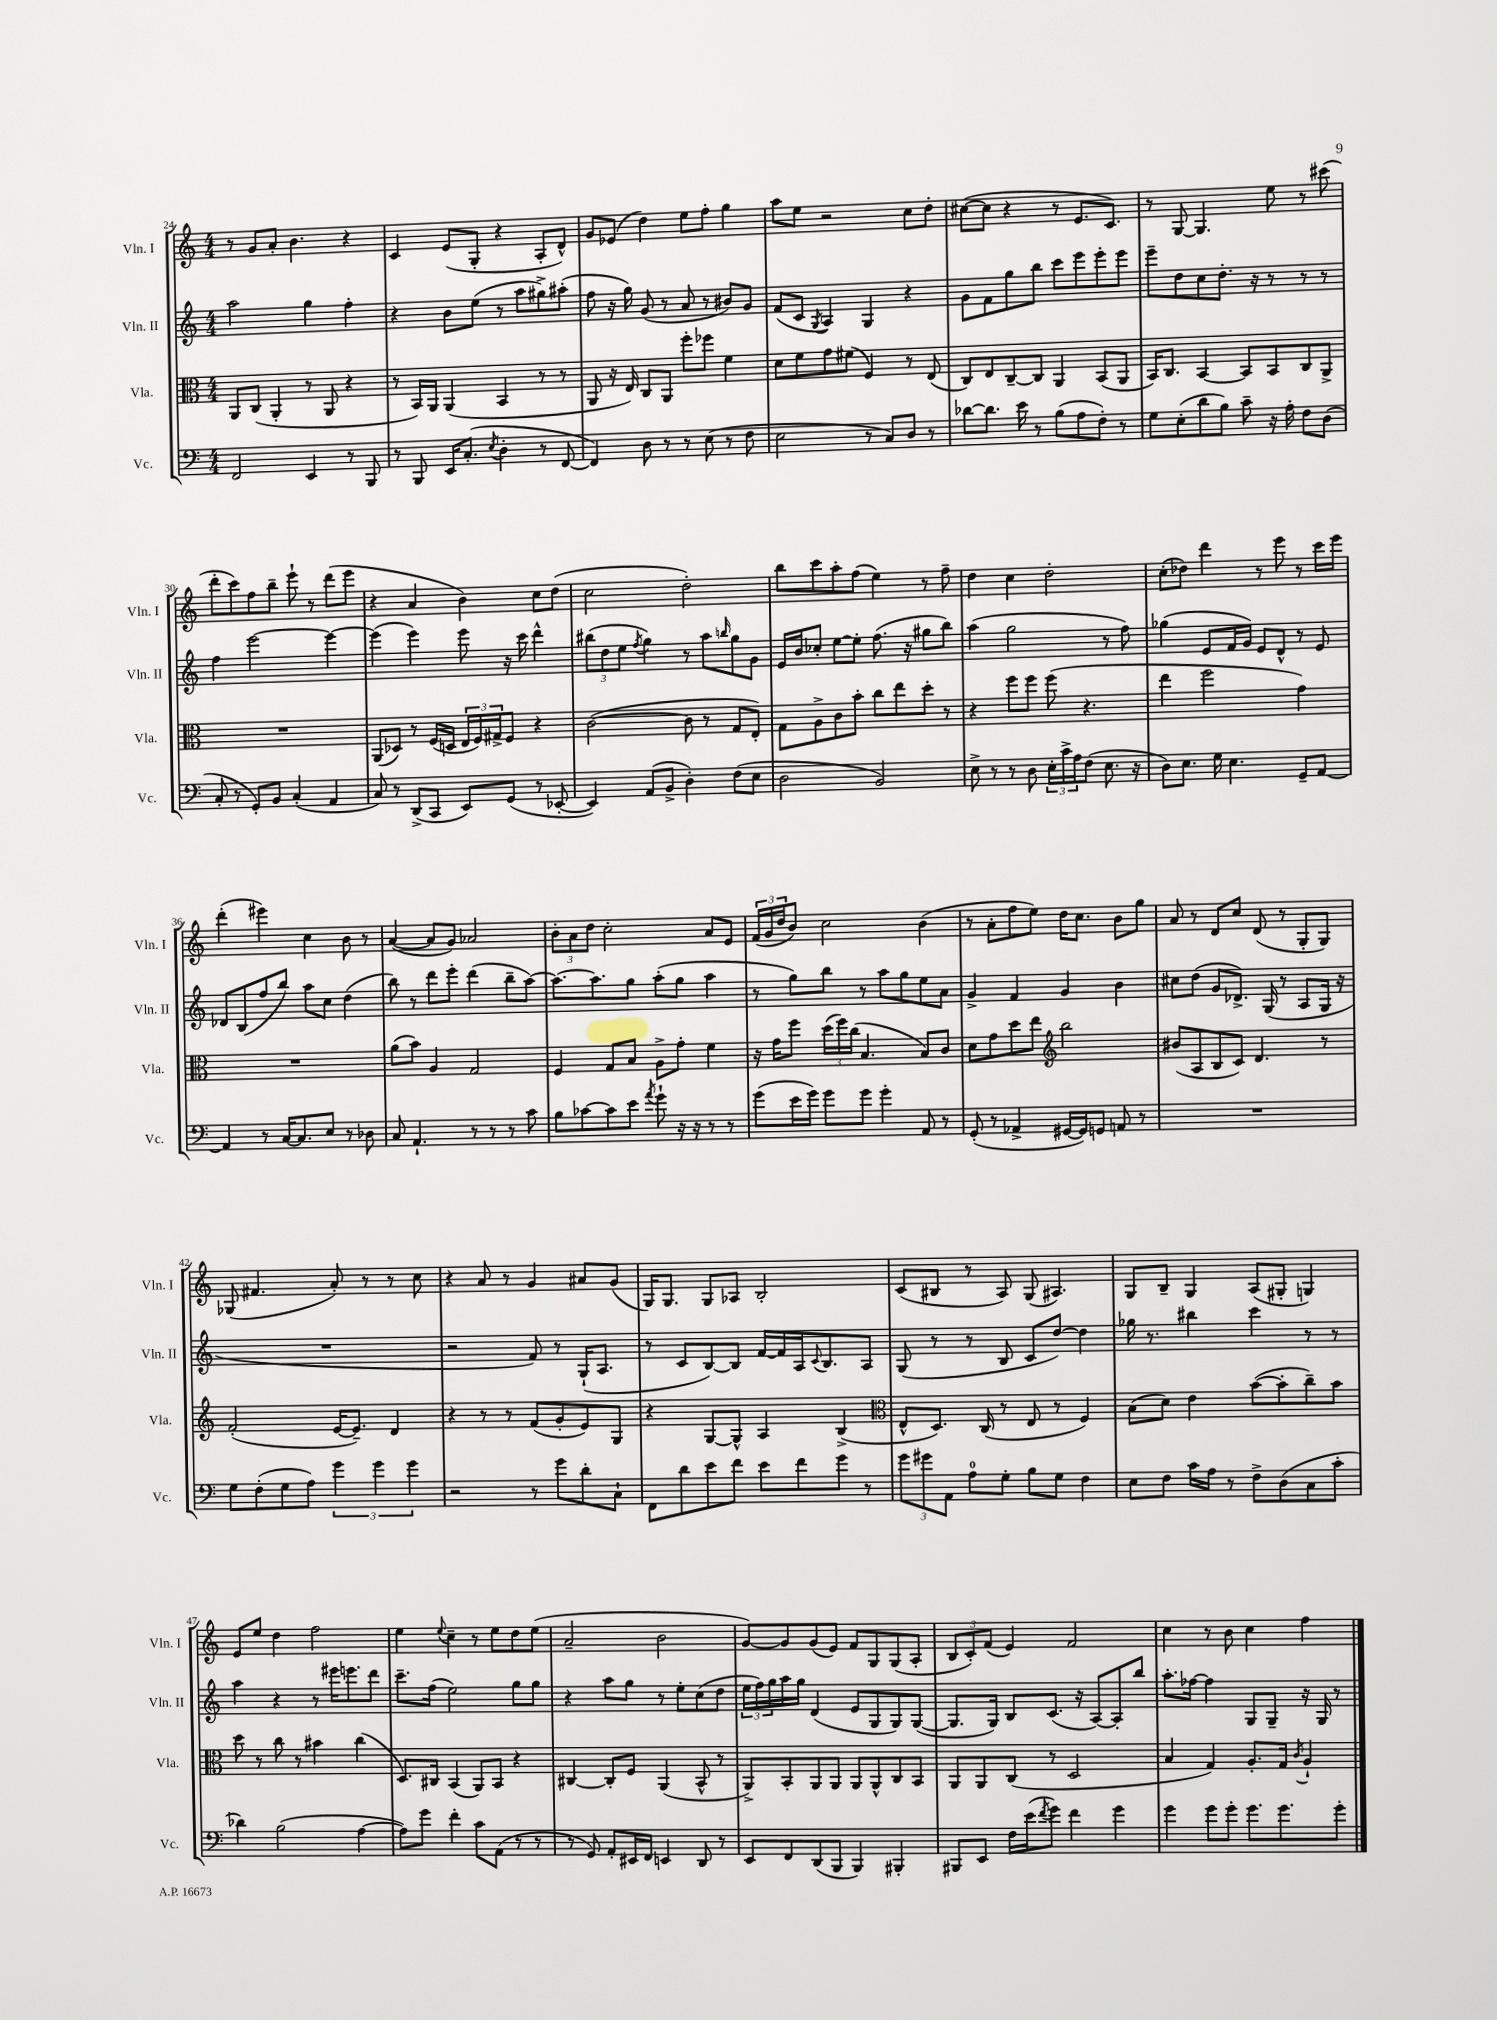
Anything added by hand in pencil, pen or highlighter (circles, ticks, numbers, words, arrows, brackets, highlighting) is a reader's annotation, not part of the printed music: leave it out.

**kern	**kern	**kern	**kern
*part4	*part3	*part2	*part1
*staff4	*staff3	*staff2	*staff1
*I"Vc.	*I"Vla.	*I"Vln. II	*I"Vln. I
*I'Vc.	*I'Vla.	*I'Vln. II	*I'Vln. I
*clefF4	*clefC3	*clefG2	*clefG2
*k[]	*k[]	*k[]	*k[]
*M4/4	*M4/4	*M4/4	*M4/4
=24	=24	=24	=24
2FF/	8AA/L	2aa\	8r
.	(8C/J	.	8g/L
.	4AA'/	.	8a'/J
.	.	.	4.b\
4EE/	8r	4gg\	.
.	8AA/	.	.
8r	4r	4ff'\	4r
8BBB/	.	.	.
=25	=25	=25	=25
8r	8r	4r	4c/
8BBB/	16BB/LL)	.	.
.	16AA/JJ	.	.
16EE/KL	(4AA/	8b\L	(8e/L
(8.C'/J	.	.	.
.	.	(8ee\J	8G'/J
8qE/	.	.	.
4D'\	4BB/	8r	4r
.	.	8aa\L	.
8r	8r	8gg#X^\)	8A'/L
[8FF/	8r	(8aa#X'\J	8d^^/J)
=26	=26	=26	=26
4FF/])	8AA/	8ff\	8g/L
.	16r	16r	(8e-X/J
.	16E/)	16gg\)	.
8D\	8C/L	(8g/	4dd\)
8r	8AA/J	8r	.
8r	8ff'\L	8a/	8ee\L
(8E\	8ff-X\J	8r	8ff'\J
8r	4f\	8b#X/L)	4gg\
8F\	.	8g/J	.
=27	=27	=27	=27
2E\	8d\L	(8f/L	8aa\L
.	8f\	8c/J	8ee\J
.	.	8qG/	.
.	8g\	4A/)	2r
.	(8f#X\J	.	.
8r	4F/)	4G/	.
8C/L)	.	.	.
8D/J	8r	4r	8cc\L
8r	(8E/	.	8dd'\J
=28	=28	=28	=28
[8d-X\L	8C/L)	8g\L	([8cc#X\L
8.d-\J]	8E/	8f\	8cc#\J]
.	[8C~/	8gg\	4r
16e\	.	.	.
8r	8C/J]	8bb\J	.
(8B\L	4AA/	8ccc\L	8r
8A\	.	8eee\	8.e/L
8F'\J)	(8BB/L	8eee'\	.
.	.	.	8.c/J)
8r	8AA/J	8eee\J	.
=29	=29	=29	=29
8G\L	16BB/KL)	8eee~\L	8r
.	8.C/J	.	.
(8E'\	.	8dd\	[8G/
8d\	[4BB/	8cc\	4.G/]
8B\J)	.	8.dd'\J	.
8c~\	8BB/L]	.	.
.	.	16r	.
16r	8BB/	8r	8ee\
16A'\	.	.	.
8F\L	8C/	8r	8r
(8D\J	8AA^/J	8r	(8ccc#X\
!!LO:LB:g=z
=30	=30	=30	=30
8C'/	1r	4ff\	8ddd'\L
8r	.	.	8ccc\)
8GG'/L)	.	[2eee\	8ff\
8BB/J	.	.	8bb~\J
(4C'/	.	.	8eee`\
.	.	.	8r
4AA/	.	4eee\_	(8ddd\L
.	.	.	8eee\J
=31	=31	=31	=31
8C/)	(8AA/L	(4eee\]	4r
8r	8D-X/J)	.	.
(8DD^/L	8r	4eee\)	4a/
8CC/J	(16F/LL	.	.
.	16Dn/JJ	.	.
8EE/L)	24E/LL	8eee\	4b\)
.	24F/)	.	.
.	24G#X^/J	.	.
(8GG/J	8F/J	16r	.
.	.	16ccc\	.
8r	4r	4ddd^^\	8cc\L
[8EE-X'/	.	.	(8dd\J
=32	=32	=32	=32
4EE-/])	([2c\	(12bb#X\L	2cc\
.	.	12dd\	.
.	.	12ee\J	.
.	.	8qff/	.
(8AA/L	.	4gg\)	.
8BB^/J	.	.	.
4D'\)	8c\]	8r	2dd'\)
.	8r	8aa\L	.
.	.	16qqbbn/	.
(8F\L	8G/L	8gg\	.
8E\J	8E'/J)	8g\J	.
=33	=33	=33	=33
2D\	8G\L	16e/LL	8bb\L
.	.	16b/J	.
.	8A^\	8cc-X'/J	8ccc\
.	8c\	[8ee\L	8aa'\
.	8b'\J	8ee'\J]	(8ff\J
2BB/)	8cc\L	(8.ff\	4ee\)
.	8ee\	.	.
.	.	16r	.
.	8dd'\J	8gg#X\L	8r
.	8r	8bb\J)	8ff~\
=34	=34	=34	=34
8E^\	4r	(4aa\	4dd\
8r	.	.	.
8r	8ff\L	2gg\	4cc\
8D\	8ff\J	.	.
24E'\LL	(8ff\	.	2dd'\
24c^\	.	.	.
24A\J	.	.	.
(8F\J	4.r	.	.
8.E\	.	8r	.
.	.	8ff\)	.
16r	.	.	.
=35	=35	=35	=35
8D\L)	4ee\	(4gg-X\	(8cc'\L
8.E\J	.	.	8dd-X\J)
.	2ff\	8e/L	4ddd\
16G\	.	.	.
4.E\	.	16f/L	.
.	.	16g/JJ)	.
.	.	8e/L	8r
.	.	8d^^/J	8eee\
8GG~/L	4g\)	8r	8r
[8AA/J	.	8e/	16ccc\LL
.	.	.	16eee\JJ
!!LO:LB:g=z
=36	=36	=36	=36
4AA/]	1r	8d-X/L	(4ddd'\
.	.	(8B/	.
8r	.	8ff/	4eee#X\)
[16C/KL	.	8bb/J)	.
8.C/]	.	.	.
.	.	8aa\L	4cc\
8E/J	.	8cc\J	.
8r	.	(4dd\	8b\
8D-X\	.	.	8r
=37	=37	=37	=37
8C/	(8a\L	8bb\)	([4a/
4.AA`/	8b\J)	8r	.
.	4A/	8ddd\L	8a/L]
.	.	8eee'\J	8g/J)
8r	2G/	(4ddd\	2a-X/
8r	.	.	.
8r	.	8bb~\L	.
8c\	.	[8aa\J)	.
=38	=38	=38	=38
8B\L	4F/	8.aa\L_	12b'\L
.	.	.	12a\
[8c-X\	.	.	.
.	.	.	12dd\J
.	.	8.aa\]	.
8c-\]	8G/L	.	2cc'\
8e\J	8B/J	8gg\J	.
8qa/	.	.	.
8g`\	8A^\L	(8aa'\L	.
16r	8g'\J	8gg\J	.
16r	.	.	.
8r	4f\	4aa\	8a/L
8r	.	.	8e/J
=39	=39	=39	=39
(8g\L	16r	8r	(24f/LL
.	.	.	24g/
.	16g\KL	.	.
.	.	.	24dd/J
16e\L	8ff\J	8gg\L)	8b/J)
16g\JJ)	.	.	.
8g\L	(24dd\LL	8bb\J	2cc\
.	24ff\)	.	.
.	(24cc\JJ	.	.
8g\J	4.B/	8r	.
4g'\	.	8aa\L	.
.	.	8gg\	.
8AA/	8B/L)	8ee\	(4b\
8r	8c/J	8a\J	.
=40	=40	=40	=40
(8GG'/	8d\L	4g^/	8r
8r	8g\	.	8a'\L
4AA-X^/	8dd\	4f/	8ff\
.	8ee\J	.	8ee\J)
*	*clefG2	*	*
[16GG#X/LL	2bb\	4g/	16dd\KL
16GG#/J])	.	.	8.cc\J
8GGn/J	.	.	.
8AAn/	.	4b\	8b\L
8r	.	.	8gg\J
=41	=41	=41	=41
1r	(8b#X/L	8cc#X\L	8a/
.	8A/	(8dd\J	8r
.	8B/	8g/L	8d/L
.	8c/J)	8.d-X^/J)	8cc/J
.	4.d/	.	(8d/
.	.	(16G/	.
.	.	8r	8r
.	.	8A/L	8G'/L
.	8r	16G/Jk	8G/J)
.	.	16r	.
!!LO:LB:g=z
=42	=42	=42	=42
8G\L	(2f'/	1r	(8G-X/
(8F'\	.	.	4.f#X/
8G\	.	.	.
8A\J)	.	.	.
6g\	[16e/KL	.	8a'/)
.	8.e~/J])	.	.
.	.	.	8r
6g\	.	.	.
.	4d/	.	8r
6g\	.	.	.
.	.	.	8cc\
=43	=43	=43	=43
2r	4r	2r	4r
.	8r	.	8a/
.	8r	.	8r
8r	(8f/L	8f/)	4g/
8g\L	8g'/	8r	.
8d'\	8e/)	(16G`/KL	8a#X/L
.	.	8.A/J	.
8C`\J	8G/J	.	(8g/J
=44	=44	=44	=44
8FF\L	4r	8r	16G/KL)
.	.	.	8.G/J
8d\	.	8c/L	.
8e\	[8G/L	[8B/)	8G/L
8f\J	8G^^/J]	8B/J]	8A-X/J
8e\L	4A/	[16f/LL	2B'/
.	.	16f/]	.
8f\	.	16A/J	.
.	.	8qqc/	.
.	.	8.B/	.
8g\J	(4B^/	.	.
8r	.	8A/J	.
=45	=45	=45	=45
*	*clefC3	*	*
12g\L	8E^^/L	(8G/	(8c/L
12g#X\	.	.	.
.	8.D/J)	8r	8B#X/J
12AA\J	.	.	.
8A\L	.	8r	8r
.	(16C/	.	.
8G'\J	8r	8B/	8A/)
8B\L	8E/	8c/L	(8G/
8G\J	8r	[8dd/J)	4.A#X/)
4F\	4F/)	4dd\]	.
=46	=46	=46	=46
8E\L	(8B\L	16gg-X\	8G/L
.	.	8.r	.
8F\J	8d\J)	.	8B~/J
16c\LL	4e\	4bb#X\	4G/
16A\JJ	.	.	.
8r	.	.	.
8F^\L	([8b\L	4ccc\	(8A/L
(8D\	8b'\]	.	8G#X'/J
8C\	8cc~\)	8r	4Gn/)
8c'\J	8b\J	8r	.
!!LO:LB:g=z
=47	=47	=47	=47
4d-X\)	8dd\	4aa\	8e/L
.	8r	.	8ee/J
(2B\	8cc\	4r	4dd\
.	8r	.	.
.	4b#X\	8r	2ff\
.	.	16eee#X\KL	.
.	.	8.eeen\	.
[4A\	(4cc\	.	.
.	.	8ddd\J	.
=48	=48	=48	=48
8A\L])	8.D/L)	8.ccc~\L	4ee\
8g\J	.	.	.
.	16C#X/Jk	(16ff\Jk	.
.	.	.	8qqee/
4f'\	(4BB/	2ee\)	4cc~\
8c\L	8AA/L)	.	8r
(8AA\J	8BB/J	.	8ee\L
8r	4r	8gg\L	8dd\
8r	.	8gg\J	(8ee\J
=49	=49	=49	=49
8r	[4C#X/	4r	2a~/
8GG/)	.	.	.
8AA'/L	8C#'/L]	8aa\L	.
16EE#X/L	8F/J	8gg\J	.
16FF/JJ	.	.	.
4EEn/	(4AA/	8r	2b\
.	.	8ee'\L	.
8DD/	8BB^^/	(8cc\	.
8r	8r	8dd\J	.
=50	=50	=50	=50
8EE/L	8AA^/L)	24ee\LL	[8g/L)
.	.	24ff\)	.
.	.	24gg\	.
8FF/	8BB'/	16aa\	8g/]
.	.	16gg\JJ	.
(8DD/	8AA/	(4d/	(8g/
8BBB/J	8AA/J	.	8e/J)
4BBB/)	8AA/L	8e/L	8f/L
.	8AA^^/	8G/	8G/
4BBB#X'/	8C/	8G/)	(8G/
.	8BB/J	([8G/J	8A'/J
=51	=51	=51	=51
8BBB#X/L	8AA/L	8.G/L]	12B/L
.	.	.	12c'/)
8EE/J	8AA/	.	.
.	.	.	(12f/J
.	.	16G/Jk)	.
16F\LL	(8C/J	8B/L	4e/)
(16e\J	.	.	.
8qf/	.	.	.
8g\J)	8r	(8.c/J	.
4f\	2D/	.	2f/
.	.	16r	.
.	.	[8A/L)	.
4g\	.	8A'/]	.
.	.	8bb/J	.
=52	=52	=52	=52
4g\	4B/	8.aa'\L	4cc\
.	.	[16ff-X\Jk	.
8g\L	4G/)	4ff-\]	8r
8g'\J	.	.	8b\
8.g\L	8.A'/L	8G/L	4cc\
.	.	8G~/J	.
8.g\	16G/Jk	.	.
.	8qc/	.	.
.	4A`/	16r	4ff\
.	.	16G/	.
8g'\J	.	8r	.
==	==	==	==
*-	*-	*-	*-
